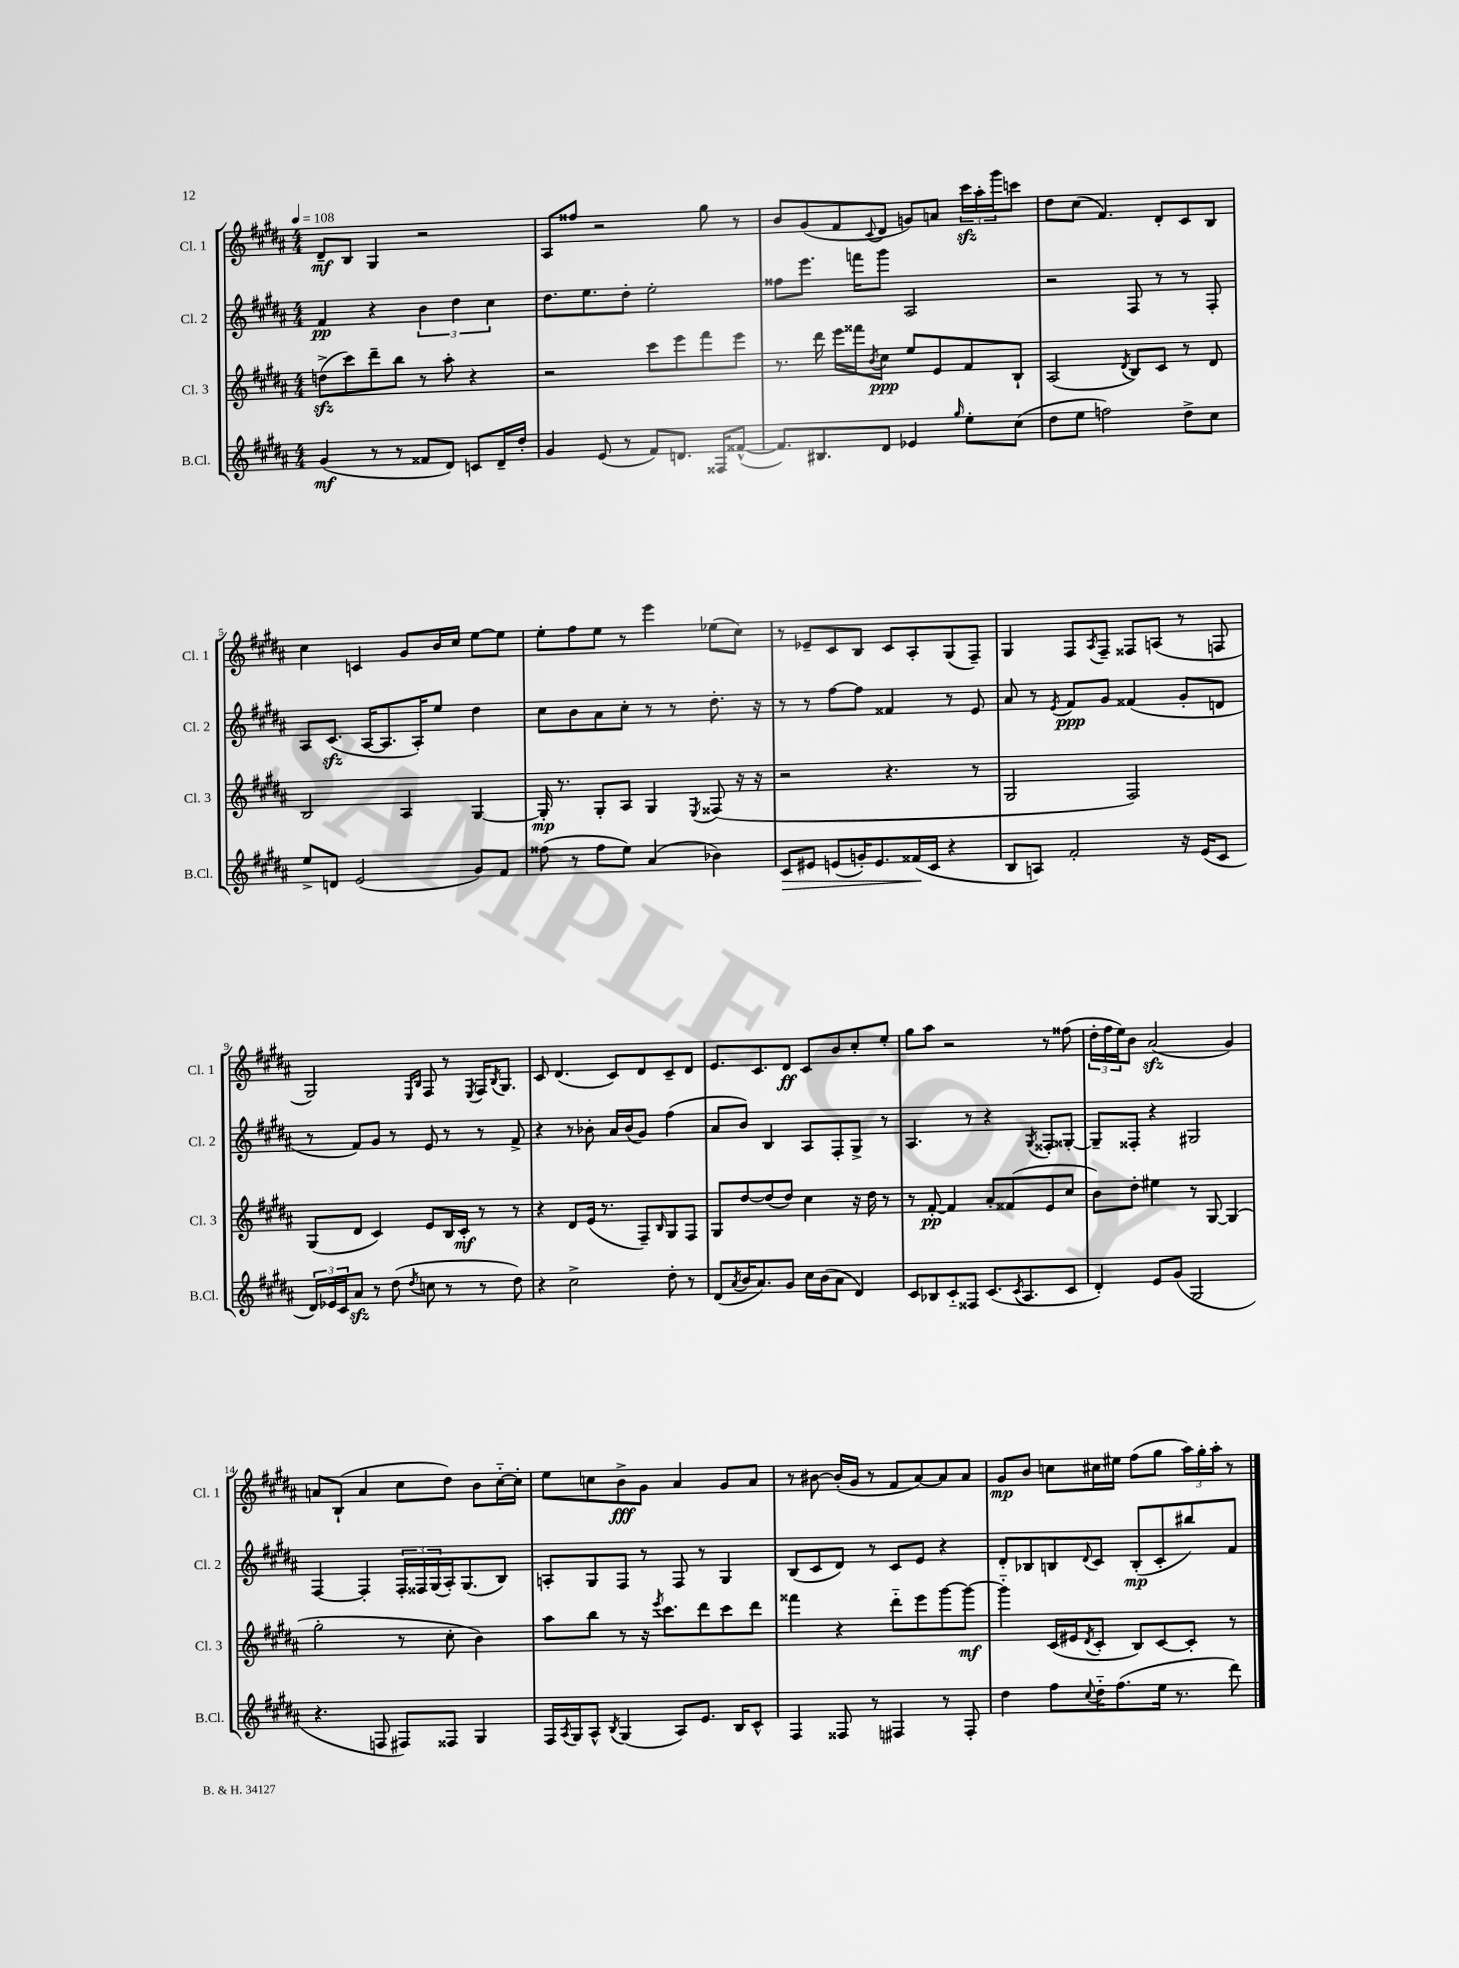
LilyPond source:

<<
\new StaffGroup <<
\new Staff = "s0" \with { instrumentName = "Cl. 1" shortInstrumentName = "Cl. 1" } {
    \clef treble \key b \major \numericTimeSignature \time 4/4 \tempo 4 = 108
    dis'8--\mf b8 gis4 r2 |
    ais8 fisis''8 r2 gis''8 r8 |
    b'8 gis'8( fis'8 \appoggiatura { cis'8 } dis'8 g'8) a'8 \tuplet 3/2 { cis'''16\sfz ais''16-. gis'''16 } c'''8 |
    dis''8 cis''8( fis'4.) dis'8-. cis'8 b8 |
    cis''4 c'4 gis'8 b'16 cis''16 e''8~ e''8 |
    e''8-. fis''8 e''8 r8 e'''4 ees''8( cis''8) |
    r8 ees'8-- cis'8 b8 cis'8 ais8-. gis8( fis8--) |
    gis4 fis8 \acciaccatura { ais8 } fis8-- fisis8 a8( r8 f8 |
    gis2) \grace { e16 b16 } fis8 r8 \acciaccatura { e8 } fis16 \acciaccatura { b8 } gis8. |
    cis'8 dis'4.( cis'8) dis'8 cis'8-- dis'8 |
    e'8. cis'8. dis'8\ff cis'8 b'8 cis''8-. e''8-. |
    gis''8 ais''8 r2 r8 fisis''8( |
    \tuplet 3/2 { dis''16-. fis''16 e''16) } b'8 ais'2\sfz( gis'4) |
    a'8 b8-!( a'4 cis''8 dis''8) b'8 cis''16~-_ cis''16-. |
    e''8 c''8 b'8->\fff gis'8 ais'4 gis'8 ais'8 |
    r8 bis'8~ bis'16-.( gis'16 r8 fis'8 ais'8~) ais'8 ais'8 |
    gis'8\mp b'8 c''8 cis''16 eis''16 fis''8( gis''8 \tuplet 3/2 { ais''16) gis''16-. ais''16-. } r8 \bar "|." |
}
\new Staff = "s1" \with { instrumentName = "Cl. 2" shortInstrumentName = "Cl. 2" } {
    \clef treble \key b \major \numericTimeSignature \time 4/4
    fis'4\pp r4 \tuplet 3/2 { b'4 dis''4 cis''4 } |
    dis''8. e''8. dis''8-. e''2-. |
    fisis''8 e'''8. f'''16 gis'''8 ais2 |
    r2 fis8 r8 r8 fis8-. |
    ais8 cis'8.\sfz( ais16~ ais8. ais16-.) e''8 dis''4 |
    cis''8 b'8 ais'8 cis''8-. r8 r8 dis''8.-. r16 |
    r8 r8 fis''8~ fis''8 fisis'4 r8 e'8 |
    ais'8 r8 \acciaccatura { e'8 } fis'8\ppp gis'8 fisis'4( gis'8-. d'8 |
    r8 fis'8) gis'8 r8 e'8 r8 r8 fis'8-> |
    r4 r8 bes'8-. ais'16 bes'16( gis'8) fis''4( |
    ais'8 b'8) b4 ais8 fis8-. gis8-> r8 |
    ais4. r8 r4 \acciaccatura { gis8 } fisis8-. gisis8~-. |
    gisis8-- fisis8-. r4 gis2 |
    fis4~ fis4-. \tuplet 3/2 { fis16-. fisis16 gis16( } ais16-.) gis8.( b8) |
    a8-. gis8 fis8 r8 fis8 r8 gis4 |
    b8( cis'8 dis'8) r8 cis'8 e'8 r4 |
    dis'8-. bes8 b8 \appoggiatura { dis'8 } cis'8 b8-.\mp( cis'8-. bis''8) fis'8 \bar "|." |
}
\new Staff = "s2" \with { instrumentName = "Cl. 3" shortInstrumentName = "Cl. 3" } {
    \clef treble \key b \major \numericTimeSignature \time 4/4
    d''8->\sfz( cis'''8) dis'''8-- b''8 r8 ais''8-. r4 |
    r2 cis'''8 e'''8 fis'''8 e'''8 |
    r8. dis'''16 e'''16 fisis'''16 \acciaccatura { b'8 } cis''8\ppp e''8 e'8 fis'8 b8-! |
    ais2( \acciaccatura { dis'8 } b8) cis'8 r8 dis'8 |
    b2 ais4 gis4~ |
    gis16-.\mp r8. gis8-. ais8 gis4 \acciaccatura { e8 } fisis8( r16 r16 |
    r2 r4. r8 |
    gis2 fis2) |
    gis8( dis'8 cis'4) e'8 b16 cis'16-.\mf r8 r8 |
    r4 dis'8 e'16( r8. fis8--) \grace { b16 } gis8 fis8 |
    gis8 dis''8~ dis''8( dis''8) cis''4 r16 dis''16 r8 |
    r8 fis'8~-.\pp fis'4 ais'8-. fisis'8( e'8 cis''8 |
    b'8) dis''8-. eis''4 r8 gis8~ gis4( |
    gis''2-. r8 cis''8-. b'4) |
    ais''8 b''8 r8 r16 \acciaccatura { e'''8 } cis'''8. dis'''8 cis'''8 dis'''8 |
    fisis'''4 r4 dis'''8-_ e'''8 gis'''8~ gis'''8~\mf |
    gis'''4-_ cis'16( eis'16 \acciaccatura { dis'8 } cis'8-. b8) cis'8~ cis'8-. r8 \bar "|." |
}
\new Staff = "s3" \with { instrumentName = "B.Cl." shortInstrumentName = "B.Cl." } {
    \clef treble \key b \major \numericTimeSignature \time 4/4
    gis'4\mf( r8 r8 fisis'8 dis'8) c'8 dis'16-- dis''16-. |
    gis'4 e'8( r8 fis'8) d'8. fisis16 fisis'8~-^( |
    fisis'8.) bis8. dis'8 ees'4 \grace { gis''16 } e''8-. cis''8( |
    dis''8 e''8 f''2) dis''8-> cis''8 |
    e''8-> d'8 e'2( gis'8) fis'8 |
    fisis''8( r8 fisis''8 e''8) ais'4( bes'4) |
    cis'8\> eis'8 e'8( g'16-.) e'8. fisis'16\!( cis'16 r4 |
    b8 a8) fis'2-. r16 e'16( cis'8 |
    \tuplet 3/2 { dis'16) ees'16 cis'16 } ais'8\sfz r8 dis''8( \acciaccatura { dis''8 } c''8 r8 r8 dis''8) |
    r4 cis''2-> dis''8-. r8 |
    dis'8( \acciaccatura { ais'8 } b'16 ais'8.) gis'8 cis''16 b'16( ais'8 dis'4) |
    cis'8 bes8 cis'8-_ fisis8 cis'8.( \acciaccatura { cis'8 } ais8. cis'8 |
    dis'4-.) e'8 gis'8( gis2 |
    r4. f8 fis8) fisis8 gis4 |
    fis16 \acciaccatura { ais8 } gis16 ais8-^ \acciaccatura { b8 } gis4( ais8) e'8. b16 cis'8-^ |
    fis4 fisis8 r8 fis4 r8 fis8-. |
    dis''4 fis''8 \appoggiatura { cis''8 } dis''16-_ fis''8.( e''16 r8. dis'''8) \bar "|." |
}
>>
>>
